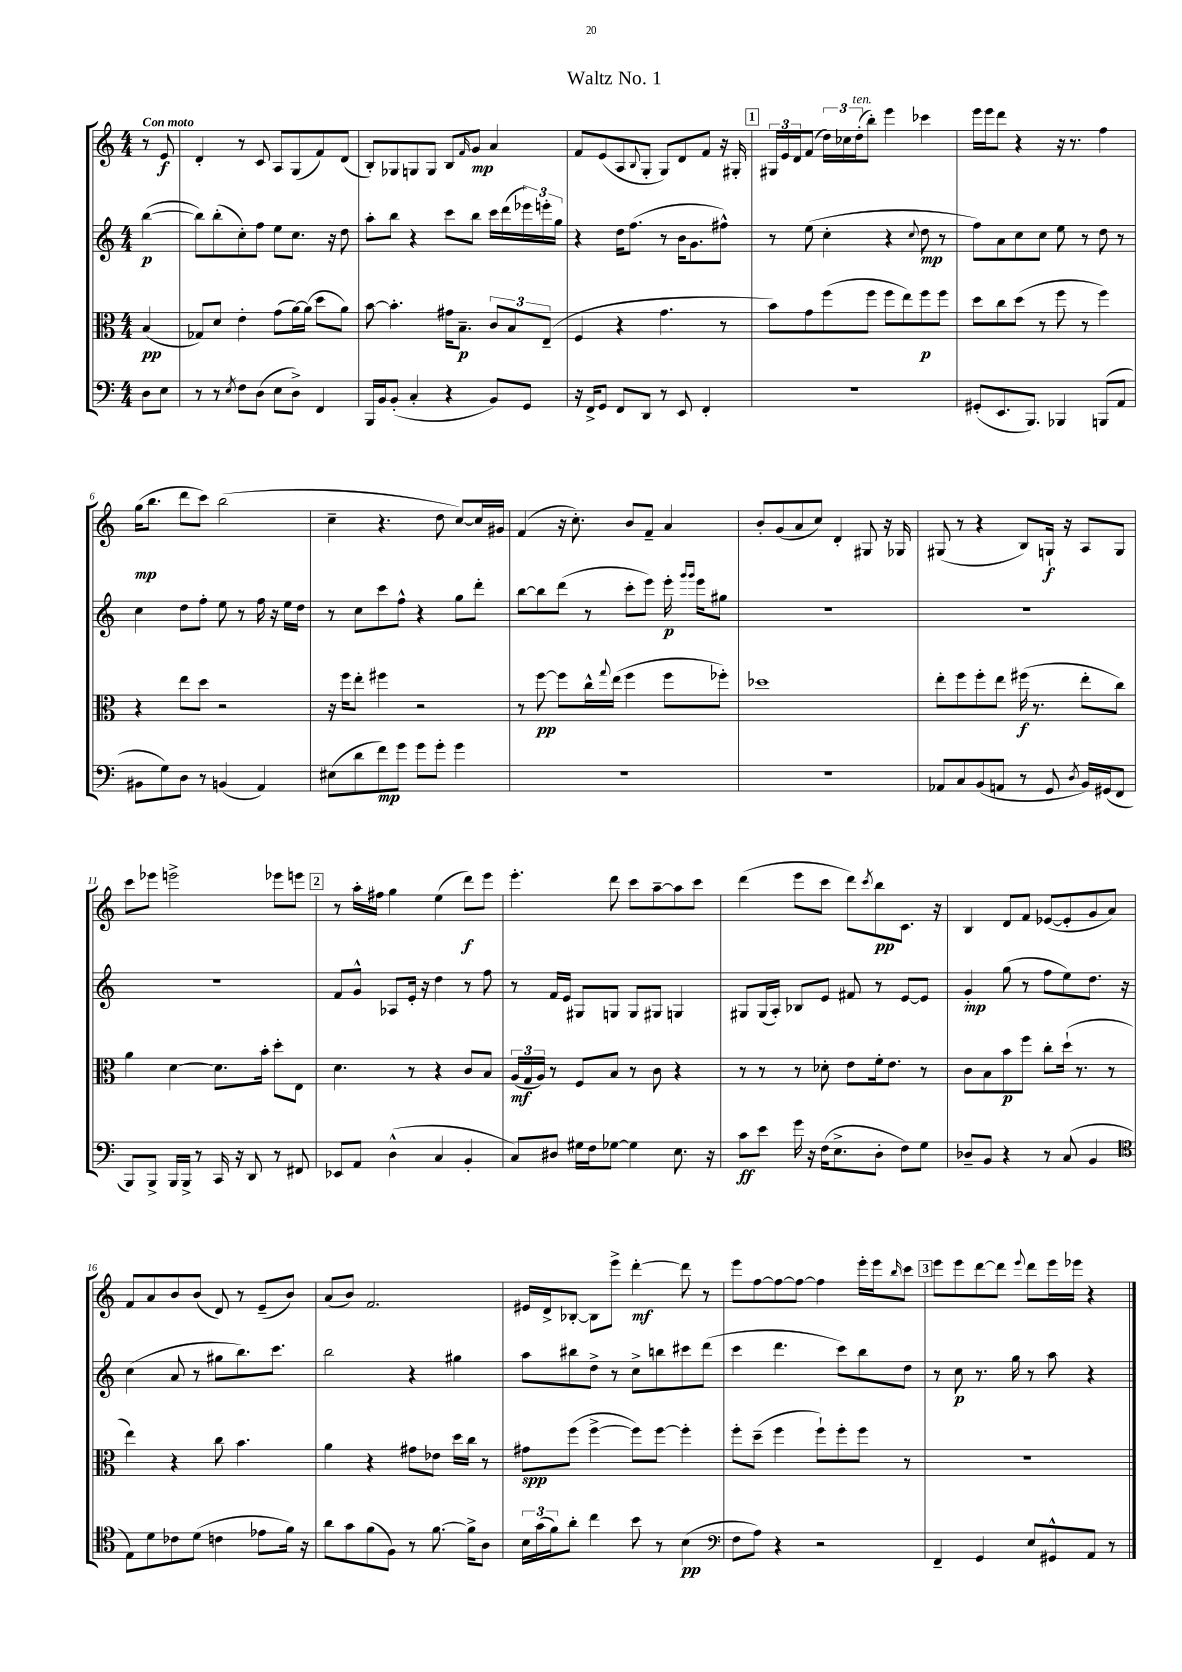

**kern	**dynam	**kern	**dynam	**kern	**dynam	**kern	**dynam
*part4	*part4	*part3	*part3	*part2	*part2	*part1	*part1
*staff4	*staff4	*staff3	*staff3	*staff2	*staff2	*staff1	*staff1
*clefF4	*	*clefC3	*	*clefG2	*	*clefG2	*
*k[]	*	*k[]	*	*k[]	*	*k[]	*
*M4/4	*	*M4/4	*	*M4/4	*	*M4/4	*
=	=	=	=	=	=	=	=
!	!	!	!	!	!	!LO:TX:a:B:t=Con moto	!
8D\L	.	(4B/	pp	([4bb\	p	8r	.
8E\J	.	.	.	.	.	8e/	f
=1	=1	=1	=1	=1	=1	=1	=1
8r	.	8G-X/L)	.	8bb\L])	.	4d'/	.
8r	.	8d/J	.	(8bb'\	.	.	.
8qE/	.	.	.	.	.	.	.
8F\L	.	4e'\	.	8cc'\)	.	8r	.
(8D\J	.	.	.	8ff\J	.	8c/	.
8E\L	.	(8g\L	.	8ee\L	.	8A/L	.
8D^\J)	.	[16a\L)	.	8.cc\J	.	(8G/	.
.	.	(16a\JJ]	.	.	.	.	.
4FF/	.	8dd\L	.	.	.	8f/)	.
.	.	.	.	16r	.	.	.
.	.	8a\J)	.	8dd\	.	(8d/J	.
=2	=2	=2	=2	=2	=2	=2	=2
16BBB/LL	.	[8b\	.	8aa'\L	.	8B'/L)	.
16BB/J	.	.	.	.	.	.	.
(8BB'/J	.	4.b'\]	.	8bb\J	.	8G-X/	.
4C'/	.	.	.	4r	.	8Gn/	.
.	.	.	.	.	.	8G/J	.
4r	.	16g#X\KL	.	8ccc\L	.	8B/L	.
.	.	8.B~\J	p	.	.	.	.
.	.	.	.	.	.	16qqf/	.
.	.	.	.	8bb\J	.	8g/J	mp
8BB/L)	.	12c/L	.	16ccc\LL	.	4a/	.
.	.	.	.	(16ddd\	.	.	.
.	.	12B/	.	.	.	.	.
8GG/J	.	.	.	24eee-X\)	.	.	.
.	.	(12E~/J	.	24eeen'\	.	.	.
.	.	.	.	24gg\JJ	.	.	.
=3	=3	=3	=3	=3	=3	=3	=3
16r	.	4F/	.	4r	.	8f/L	.
16FF^/KL	.	.	.	.	.	.	.
8GG/J	.	.	.	.	.	(8e/	.
8FF/L	.	4r	.	16dd\KL	.	8A/	.
.	.	.	.	(8.ff\J	.	.	.
.	.	.	.	.	.	8qqB/	.
8DD/J	.	.	.	.	.	8G'/J	.
8r	.	4.g\	.	8r	.	8G/L)	.
8EE/	.	.	.	16b\KL	.	8d/	.
.	.	.	.	8.g\	.	.	.
4FF'/	.	.	.	.	.	8f/J	.
.	.	8r	.	8ff#X^^\J)	.	16r	.
.	.	.	.	.	.	16G#X'/	.
!!LO:REH:place=s1:t=1
=4	=4	=4	=4	=4	=4	=4	=4
1r	.	8b\L)	.	8r	.	24G#X/LL	.
.	.	.	.	.	.	24e/	.
.	.	.	.	.	.	24d/J	.
.	.	8g\	.	(8ee\	.	(8f/J	.
.	.	(8ff\	.	4cc'\	.	24dd\LL)	.
.	.	.	.	.	.	24cc-X\	.
!	!	!	!	!	!	!LO:TX:a:i:t=ten.	!
.	.	.	.	.	.	(24dd'\J	.
.	.	8ff\J	.	.	.	8bb'\J)	.
.	.	8ff\L	.	4r	.	4eee\	.
.	.	8ee\)	.	.	.	.	.
.	.	.	.	8qqcc/	.	.	.
.	.	8ff\	p	8dd\	mp	4ccc-X\	.
.	.	8ff\J	.	8r	.	.	.
=5	=5	=5	=5	=5	=5	=5	=5
(8GG#X'/L	.	8dd\L	.	8ff\L)	.	16eee\LL	.
.	.	.	.	.	.	16eee\J	.
8.EE/	.	8cc\	.	8a\	.	8ddd\J	.
.	.	(8dd\J	.	8cc\	.	4r	.
8.BBB/J)	.	.	.	.	.	.	.
.	.	8r	.	8cc\J	.	.	.
4BBB-X/	.	8ff\	.	8ee\	.	16r	.
.	.	.	.	.	.	8.r	.
.	.	8r	.	8r	.	.	.
(8BBBn/L	.	4ff\)	.	8dd\	.	4ff\	.
8AA/J	.	.	.	8r	.	.	.
!!LO:LB:g=z
=6	=6	=6	=6	=6	=6	=6	=6
8BB#X\L	.	4r	.	4cc\	.	(16gg\KL	mp
.	.	.	.	.	.	8.bb\J	.
8G\)	.	.	.	.	.	.	.
8D\J	.	8ee\L	.	8dd\L	.	8ddd\L	.
8r	.	8dd\J	.	8ff'\J	.	8ccc\J)	.
(4BBn/	.	2r	.	8ee\	.	(2bb\	.
.	.	.	.	8r	.	.	.
4AA/)	.	.	.	16ff\	.	.	.
.	.	.	.	16r	.	.	.
.	.	.	.	16ee\LL	.	.	.
.	.	.	.	16dd\JJ	.	.	.
=7	=7	=7	=7	=7	=7	=7	=7
(8E#X\L	.	16r	.	8r	.	4cc~\	.
.	.	16ff\KL	.	.	.	.	.
8d\	.	8ee'\J	.	8cc\L	.	.	.
8f\)	mp	4ff#X\	.	8ccc\	.	4.r	.
8g\J	.	.	.	8ff^^\J	.	.	.
8g\L	.	2r	.	4r	.	.	.
8g'\J	.	.	.	.	.	8dd\	.
4g\	.	.	.	8gg\L	.	[8cc/L)	.
.	.	.	.	8ddd'\J	.	16cc/L]	.
.	.	.	.	.	.	16g#X/JJ	.
=8	=8	=8	=8	=8	=8	=8	=8
1r	.	8r	.	[8bb\L	.	(4f/	.
.	.	[8ff\	pp	8bb\]	.	.	.
.	.	8ff\L]	.	(8ddd\J	.	16r	.
.	.	.	.	.	.	8.cc'\)	.
.	.	16cc^^\L	.	8r	.	.	.
.	.	8qqgg/	.	.	.	.	.
.	.	(16ee\JJ	.	.	.	.	.
.	.	4ff\	.	8ccc'\L	.	8b/L	.
.	.	.	.	8eee\J)	.	8f~/J	.
.	.	8ff\L	.	16eee'\	p	4a/	.
.	.	.	.	16qqggg/LL	.	.	.
.	.	.	.	16qqggg/JJ	.	.	.
.	.	.	.	16eee\KL	.	.	.
.	.	8ff-X'\J)	.	8gg#X\J	.	.	.
=9	=9	=9	=9	=9	=9	=9	=9
1r	.	1dd-X	.	1r	.	8b'/L	.
.	.	.	.	.	.	(8g/	.
.	.	.	.	.	.	8a/	.
.	.	.	.	.	.	8cc/J)	.
.	.	.	.	.	.	4d'/	.
.	.	.	.	.	.	8G#X/	.
.	.	.	.	.	.	16r	.
.	.	.	.	.	.	16G-X/	.
=10	=10	=10	=10	=10	=10	=10	=10
8AA-X/L	.	8ee'\L	.	1r	.	(8G#X/	.
8C/	.	8ff\	.	.	.	8r	.
(8BB/	.	8ff'\	.	.	.	4r	.
8AAn/J	.	8ee\J	.	.	.	.	.
8r	.	(16ff#X\	f	.	.	8B/L)	.
.	.	8.r	.	.	.	.	.
8GG/	.	.	.	.	.	16Gn`/Jk	f
.	.	.	.	.	.	16r	.
8qD/	.	.	.	.	.	.	.
16BB/LL)	.	8ee'\L	.	.	.	8A/L	.
(16GG#X/J	.	.	.	.	.	.	.
8FF/J	.	8cc\J)	.	.	.	8G/J	.
!!LO:LB:g=z
=11	=11	=11	=11	=11	=11	=11	=11
8BBB/L)	.	4a\	.	1r	.	8ccc\L	.
8BBB^/J	.	.	.	.	.	8eee-X\J	.
16BBB/LL	.	[4d\	.	.	.	2eeen^\	.
16BBB^/JJ	.	.	.	.	.	.	.
8r	.	.	.	.	.	.	.
16CC/	.	8.d\L]	.	.	.	.	.
16r	.	.	.	.	.	.	.
8DD/	.	.	.	.	.	.	.
.	.	16b'\Jk	.	.	.	.	.
8r	.	8dd'\L	.	.	.	8eee-X\L	.
8FF#X/	.	8E\J	.	.	.	8eeen\J	.
!!LO:REH:place=s1:t=2
=12	=12	=12	=12	=12	=12	=12	=12
8EE-X/L	.	4.d\	.	8f/L	.	8r	.
8AA/J	.	.	.	8g^^/J	.	16aa'\LL	.
.	.	.	.	.	.	16ff#X\JJ	.
(4D^^\	.	.	.	8A-X/L	.	4gg\	.
.	.	8r	.	16e'/Jk	.	.	.
.	.	.	.	16r	.	.	.
4C/	.	4r	.	4dd\	.	(4ee\	.
4BB'/	.	8c/L	.	8r	.	8ddd\L)	f
.	.	8B/J	.	8ff\	.	8eee\J	.
=13	=13	=13	=13	=13	=13	=13	=13
8C/L)	.	(24A/LL	mf	8r	.	4.eee'\	.
.	.	24G/	.	.	.	.	.
.	.	24A/JJ)	.	.	.	.	.
8D#X/J	.	8r	.	16f/LL	.	.	.
.	.	.	.	16e/JJ	.	.	.
16G#X\LL	.	8F/L	.	8G#X/L	.	.	.
16F\J	.	.	.	.	.	.	.
[8G-X\J	.	8B/J	.	8Gn/J	.	8ddd\	.
4G-\]	.	8r	.	8G/L	.	8ccc\L	.
.	.	8c\	.	8G#X/J	.	[8aa~\	.
8.E\	.	4r	.	4Gn/	.	8aa\]	.
.	.	.	.	.	.	8ccc\J	.
16r	.	.	.	.	.	.	.
=14	=14	=14	=14	=14	=14	=14	=14
8c\L	ff	8r	.	8G#X/L	.	(4ddd\	.
8e\J	.	8r	.	(16G#/L	.	.	.
.	.	.	.	16A'/JJ)	.	.	.
16g\	.	8r	.	8B-X/L	.	8eee\L	.
16r	.	.	.	.	.	.	.
(16F\KL	.	8d-X'\	.	8e/J	.	8ccc\J	.
8.E^\	.	.	.	.	.	.	.
.	.	8e\L	.	8f#X/	.	8ddd\L)	.
.	.	.	.	.	.	8qccc/	.
8D'\J	.	16f'\k	.	8r	.	8bb\	pp
.	.	8.e\J	.	.	.	.	.
8F\L)	.	.	.	[8e/L	.	8.c\J	.
8G\J	.	8r	.	8e/J]	.	.	.
.	.	.	.	.	.	16r	.
=15	=15	=15	=15	=15	=15	=15	=15
8D-X~/L	.	8c\L	.	4g'/	mp	4B/	.
8BB/J	.	8B\	.	.	.	.	.
4r	.	8b\	p	(8gg\	.	8d/L	.
.	.	8ff\J	.	8r	.	8f/J	.
8r	.	8cc'\L	.	8ff\L	.	([8e-X/L	.
(8C/	.	(16dd`\Jk	.	8ee\)	.	8e-'/]	.
.	.	8.r	.	.	.	.	.
4BB/	.	.	.	8.dd\J	.	8g/	.
.	.	8r	.	.	.	8a/J)	.
.	.	.	.	16r	.	.	.
!!LO:LB:g=z
=16	=16	=16	=16	=16	=16	=16	=16
*clefC4	*	*	*	*	*	*	*
8E\L)	.	4ee\)	.	(4cc\	.	8f/L	.
8d\	.	.	.	.	.	8a/	.
8c-X\	.	4r	.	8a/	.	8b/	.
(8d\J	.	.	.	8r	.	(8b/J	.
4cn\	.	8cc\	.	8gg#X\L	.	8d/)	.
.	.	4.b\	.	8.bb\)	.	8r	.
8e-X\L	.	.	.	.	.	(8e~/L	.
.	.	.	.	8.ccc\J	.	.	.
16f\Jk)	.	.	.	.	.	8b/J)	.
16r	.	.	.	.	.	.	.
=17	=17	=17	=17	=17	=17	=17	=17
8a\L	.	4a\	.	2bb\	.	(8a/L	.
8g\	.	.	.	.	.	8b/J)	.
(8f\	.	4r	.	.	.	2.f/	.
8F\J)	.	.	.	.	.	.	.
8r	.	8g#X\L	.	4r	.	.	.
[8.f\	.	8e-X\J	.	.	.	.	.
.	.	16dd\LL	.	4gg#X\	.	.	.
16f^\KL]	.	16cc\JJ	.	.	.	.	.
8A\J	.	8r	.	.	.	.	.
=18	=18	=18	=18	=18	=18	=18	=18
24B\LL	.	8g#X\L	spp	8aa\L	.	16e#X/LL	.
(24g\	.	.	.	.	.	.	.
.	.	.	.	.	.	16d^/J	.
24f\J)	.	.	.	.	.	.	.
8a'\J	.	(8ff\J	.	8bb#X\	.	[8B-X'/J	.
4cc\	.	[4ff^\	.	8dd^\J	.	8B-\L]	.
.	.	.	.	8r	.	8eee^\J	.
8b\	.	8ff\L])	.	8cc^\L	.	[4ddd'\	mf
8r	.	[8ff\J	.	8bbn\	.	.	.
(4B\	pp	4ff'\]	.	8ccc#X\	.	8ddd\]	.
.	.	.	.	(8ddd\J	.	8r	.
=19	=19	=19	=19	=19	=19	=19	=19
*clefF4	*	*	*	*	*	*	*
8F\L	.	8ff'\L	.	4ccc\	.	8eee\L	.
8A\J)	.	(8dd~\J	.	.	.	[8ff\	.
4r	.	4ff\	.	4.ddd\	.	8ff\_	.
.	.	.	.	.	.	8ff\J_	.
2r	.	8ff`\L)	.	.	.	4ff\]	.
.	.	8ff'\	.	8ccc\L)	.	.	.
.	.	8ff\J	.	8bb\	.	16eee'\LL	.
.	.	.	.	.	.	16eee\J	.
.	.	.	.	.	.	16qqbb/	.
.	.	8r	.	8dd\J	.	8ccc\J	.
!!LO:REH:place=s1:t=3
=20	=20	=20	=20	=20	=20	=20	=20
4FF~/	.	1r	.	8r	.	8eee\L	.
.	.	.	.	8cc\	p	8eee\	.
4GG/	.	.	.	8.r	.	[8ddd\	.
.	.	.	.	.	.	8ddd\J]	.
.	.	.	.	16gg\	.	.	.
.	.	.	.	.	.	8qqeee/	.
8E/L	.	.	.	8r	.	8ddd\L	.
8GG#X^^/	.	.	.	8aa\	.	16eee\L	.
.	.	.	.	.	.	16eee-X\JJ	.
8AA/J	.	.	.	4r	.	4r	.
8r	.	.	.	.	.	.	.
==	==	==	==	==	==	==	==
*-	*-	*-	*-	*-	*-	*-	*-
